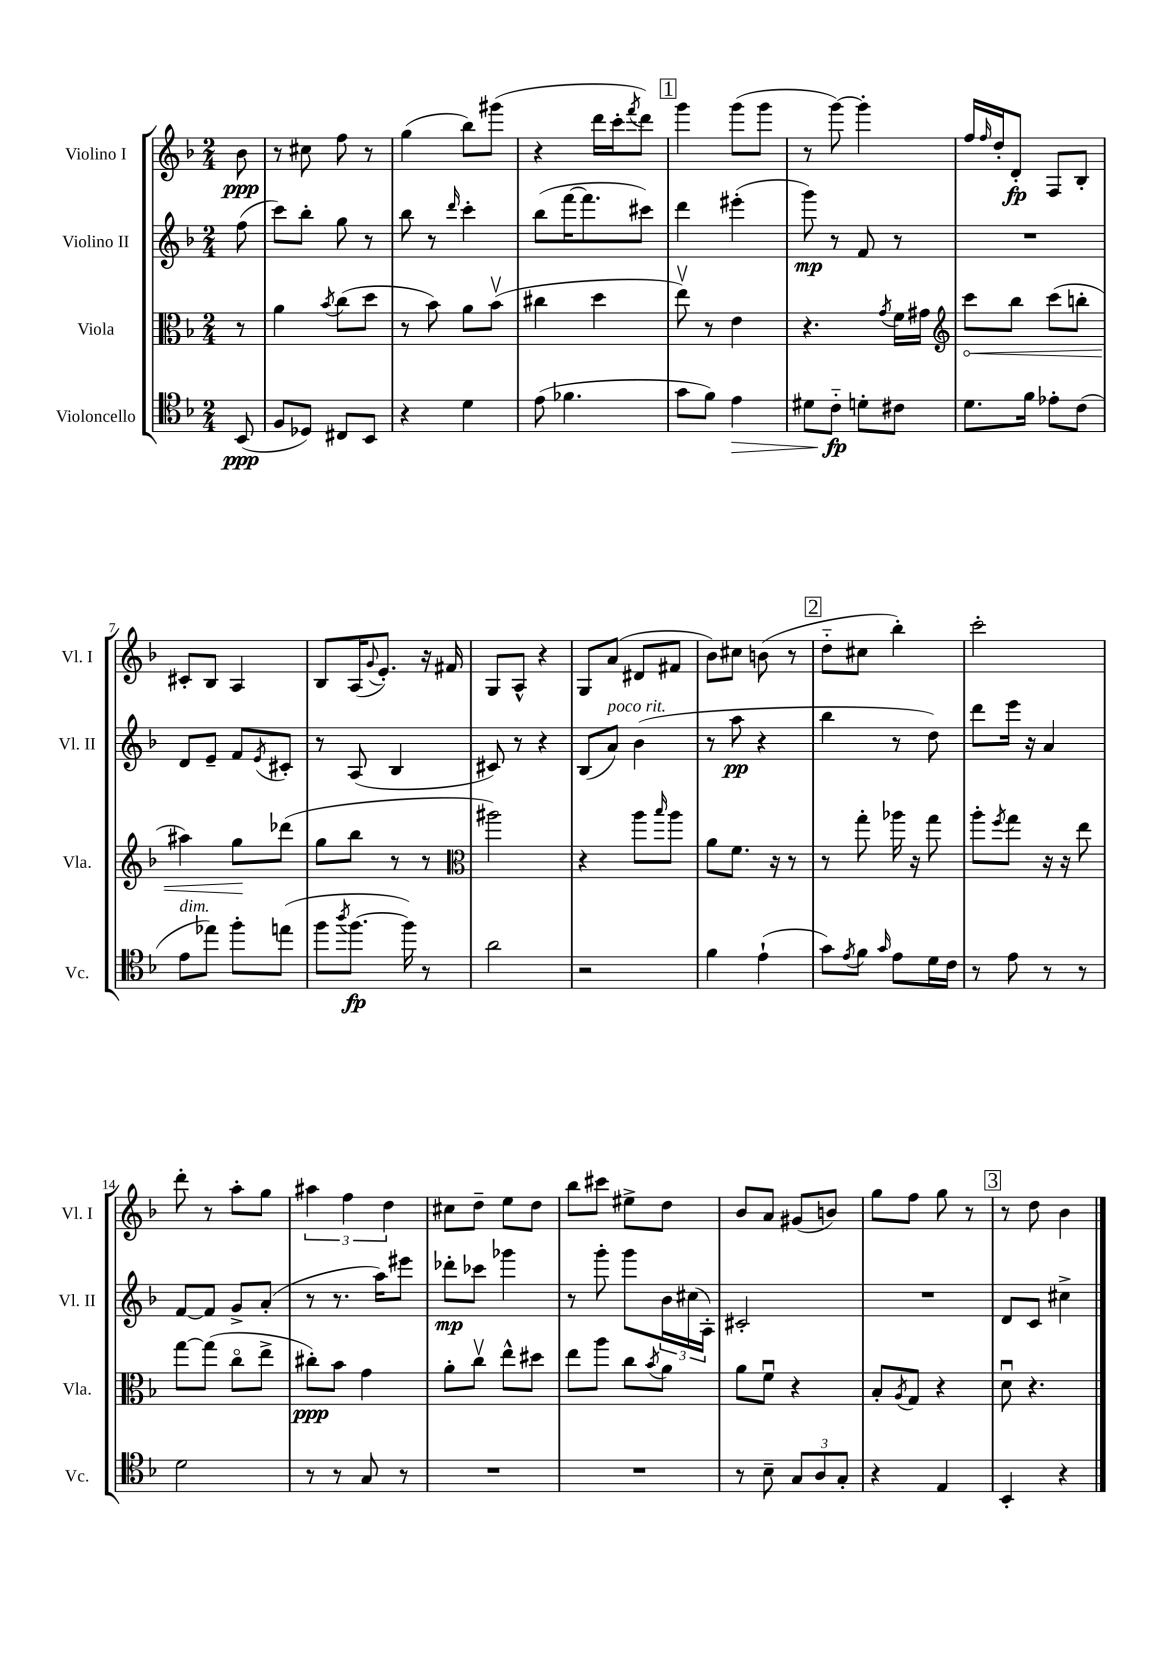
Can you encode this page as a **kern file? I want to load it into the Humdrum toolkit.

**kern	**kern	**kern	**kern
*staff4	*staff3	*staff2	*staff1
*clefC4	*clefC3	*clefG2	*clefG2
*k[b-]	*k[b-]	*k[b-]	*k[b-]
*M2/4	*M2/4	*M2/4	*M2/4
(8BB-	8r	(8ff	8b-
=	=	=	=
8F	4a	8ccc)	8r
8D-)	.	8bb-'	8cc#
.	8qb-	.	.
8C#	(8cc	8gg	8ff
8BB-	8dd	8r	8r
=	=	=	=
4r	8r	8bb-	(4gg
.	8b-)	8r	.
.	.	16qqddd	.
4d	8a	4ccc'	8bb-)
.	(8b-v	.	(8ggg#
=	=	=	=
(8e	4cc#	(8bb-	4r
4.f-	.	[16fff	.
.	.	8.fff]	.
.	4dd	.	16ddd
.	.	.	16ccc'
.	.	.	8qfff
.	.	8ccc#)	8ddd)
=	=	=	=
8g	8eev)	4ddd	4ggg
8f)	8r	.	.
4e	4e	(4eee#'	(8ggg
.	.	.	8ggg
=	=	=	=
8d#	4.r	8ggg)	8r
8c'~	.	8r	[8ggg)
8d'	.	8f	4ggg']
.	8qg	.	.
8c#	16f	8r	.
.	16g#	.	.
=	=	=	=
*	*clefG2	*	*
8.d	8ccc	2r	16ff
.	.	.	16qqff
.	.	.	16dd'
.	8bb-	.	8d'
16f	.	.	.
8e-'	(8ccc	.	8F
(8c	8bb'	.	8B-'
=	=	=	=
8e	4aa#)	8d	8c#'
8ee-)	.	8e~	8B-
8ff'	8gg	8f	4A
.	.	8qe	.
(8ee	(8ddd-	8c#'	.
=	=	=	=
8ff	8gg	8r	8B-
8qaa	.	.	.
[8.ff	8bb-	(8A	(16A
.	.	.	8qqg
.	.	.	8.e')
.	8r	4B-	.
16ff])	.	.	.
8r	8r	.	16r
.	.	.	16f#
=	=	=	=
*	*clefC3	*	*
2a	2aa#)	8c#)	8G
.	.	8r	8A^^
.	.	4r	4r
=	=	=	=
2r	4r	(8B-	8G
.	.	8a)	(8a
.	8aa	(4b-	8d#
.	16qqbb-	.	.
.	8aa	.	8f#
=	=	=	=
4f	8a	8r	8b-)
.	8.f	8aa	8cc#
(4e`	.	4r	(8b
.	16r	.	.
.	8r	.	8r
=	=	=	=
8g)	8r	4bb-	8dd'~
8qe	.	.	.
8f	8gg'	.	8cc#
16qqg	.	.	.
8e	16aa-	8r	4bb-')
.	16r	.	.
16d	8gg	8dd)	.
16c	.	.	.
=	=	=	=
8r	8aa'	8ddd	2ccc'
.	8qff	.	.
8e	8gg	16eee	.
.	.	16r	.
8r	16r	4a	.
.	16r	.	.
8r	8ee	.	.
=	=	=	=
2d	[8gg	[8f	8ddd'
.	(8gg]	8f]	8r
.	8cco	8g^	8aa'
.	8ee^	(8a'	8gg
=	=	=	=
8r	8cc#')	8r	6aa#
8r	8b-	8.r	.
.	.	.	6ff
8G	4g	.	.
.	.	16aa)	.
.	.	.	6dd
8r	.	8eee#	.
=	=	=	=
2r	8a'	8ddd-'	8cc#
.	8ccv	8ccc-	8dd~
.	8ee^^	4ggg-	8ee
.	8dd#	.	8dd
=	=	=	=
2r	8ee	8r	8bb-
.	8aa	8ggg'	8ccc#
.	8cc	8ggg	8ee#^
.	8qb-	.	.
.	8a	24b-	8dd
.	.	(24cc#	.
.	.	24A')	.
=	=	=	=
8r	8a	2c#'	8b-
8B-~	8fu	.	8a
12G	4r	.	(8g#
12A	.	.	.
.	.	.	8b)
12G'	.	.	.
=	=	=	=
4r	8B-'	2r	8gg
.	8qA	.	.
.	8G	.	8ff
4E	4r	.	8gg
.	.	.	8r
=	=	=	=
4BB-'	8du	8d	8r
.	4.r	8c	8dd
4r	.	4cc#^	4b-
==	==	==	==
*-	*-	*-	*-
